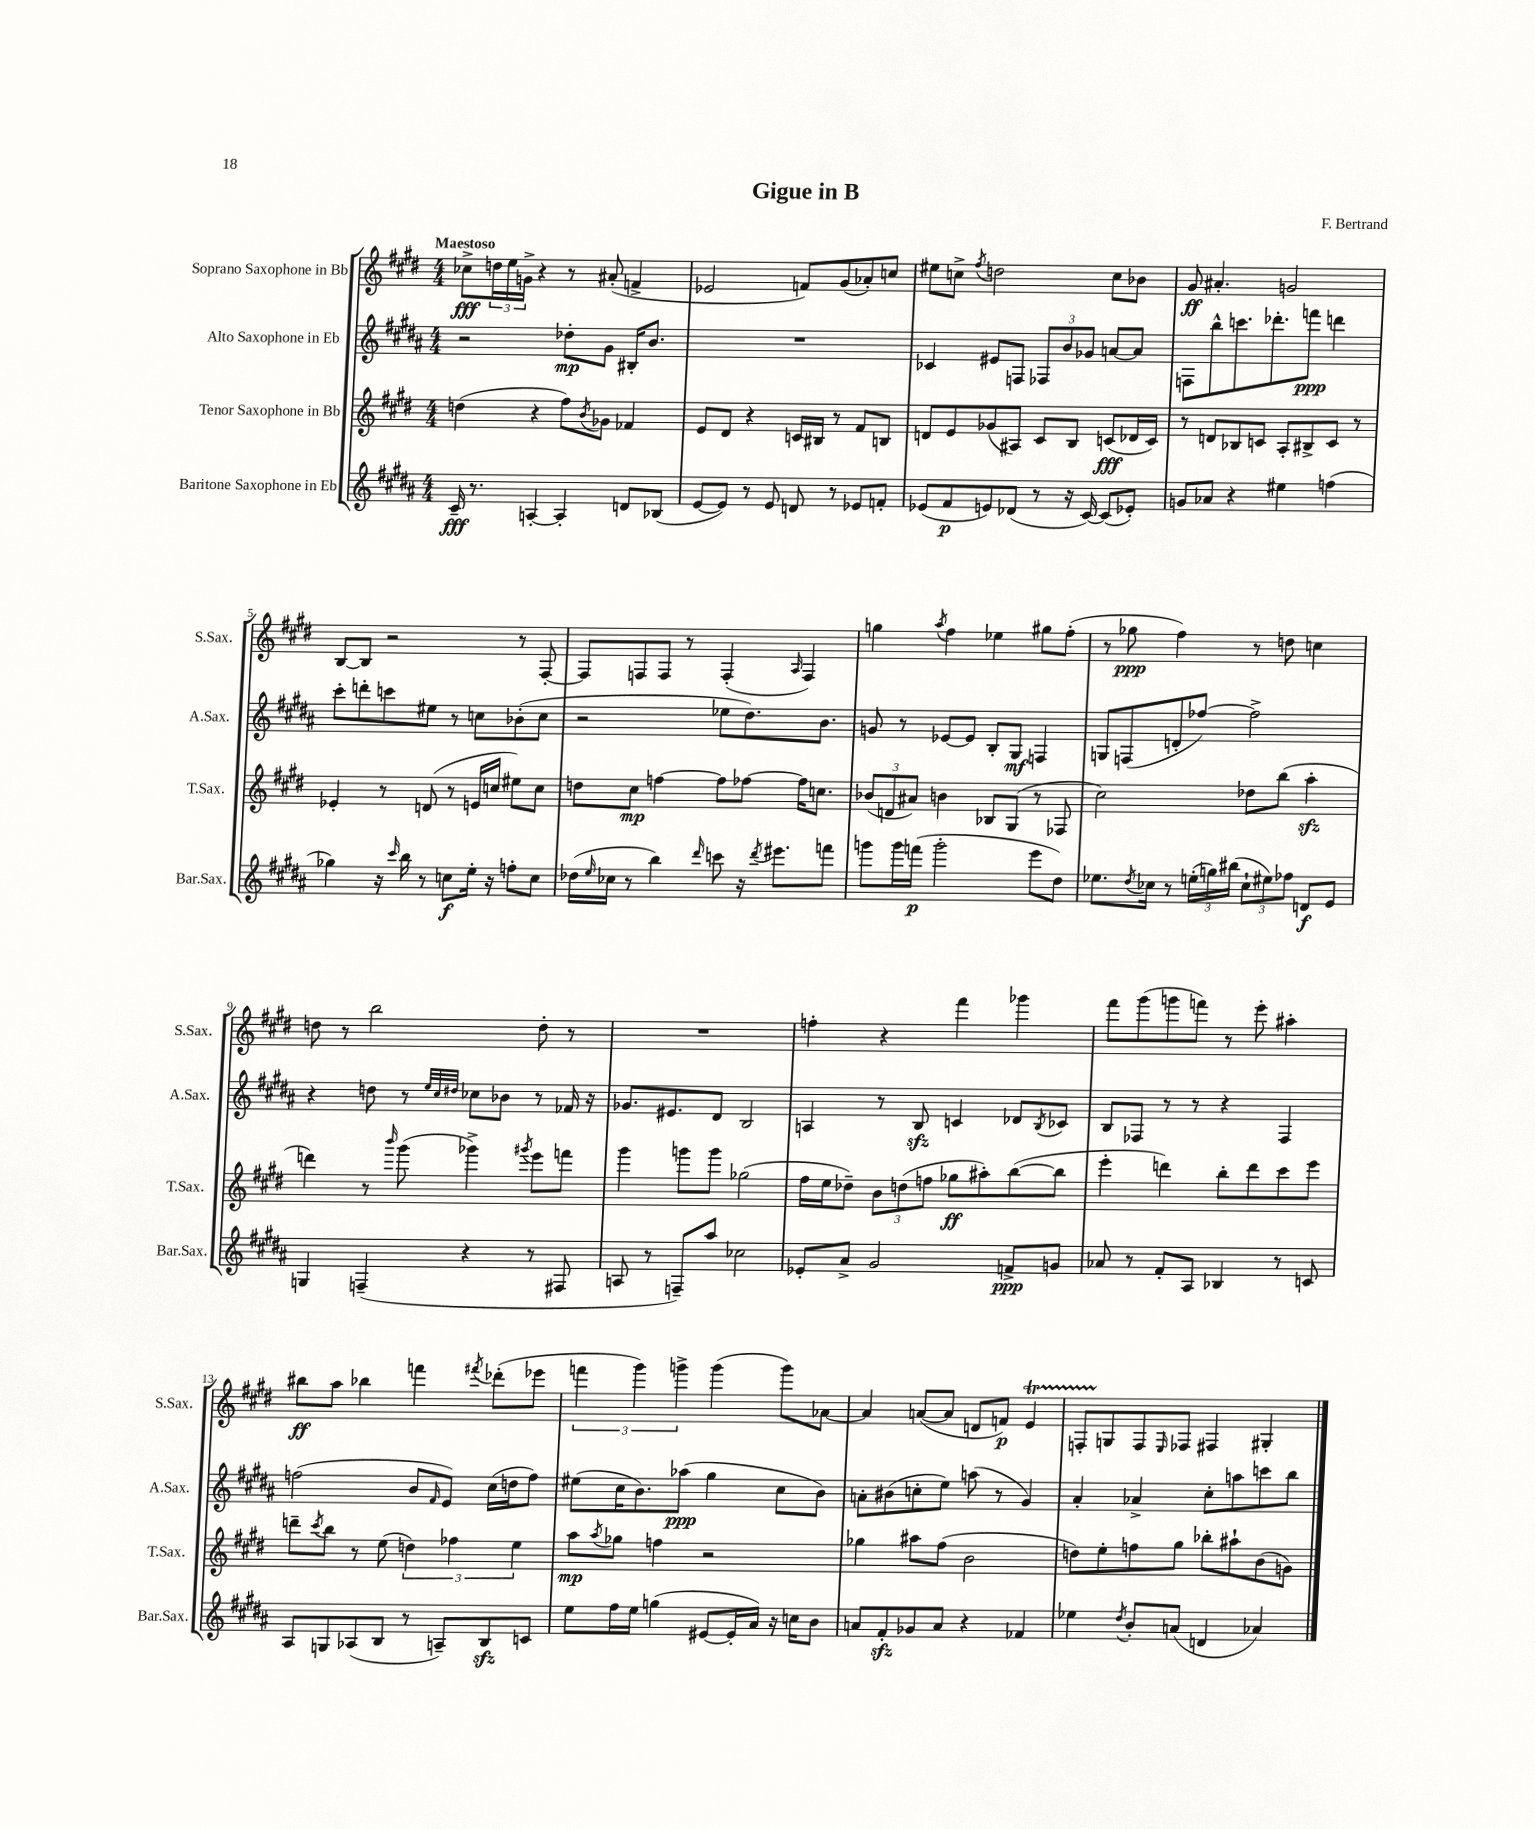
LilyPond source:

\header { title = "Gigue in B" composer = "F. Bertrand" }
<<
\new StaffGroup <<
\new Staff = "s0" \with { instrumentName = "Soprano Saxophone in Bb" shortInstrumentName = "S.Sax." } {
    \clef treble \key e \major \numericTimeSignature \time 4/4 \tempo "Maestoso"
    ces''8->\fff \tuplet 3/2 { d''16 e''16 g'16-> } r4 r8 ais'8-.( f'4-> |
    ees'2 f'8) gis'8( aes'8-.) c''8 |
    eis''8 c''8-> \acciaccatura { fis''8 } d''2 c''8 bes'8 |
    gis'8\ff ais'4.-. g'2 |
    b8~ b8 r2 r8 fis8~-. |
    fis8 f8 f8 r8 f4-.( \grace { a16 } f4) |
    g''4 \acciaccatura { a''8 } fis''4 ees''4 gis''8 fis''8-.( |
    r8 ges''8\ppp fis''4) r8 d''8 c''4 |
    d''8 r8 b''2 d''8-. r8 |
    R1 |
    f''4-. r4 fis'''4 ges'''4 |
    fis'''8 gis'''8( g'''8 f'''8) r8 e'''8-. ais''4-. |
    bis''8\ff a''8 bes''4 f'''4 \acciaccatura { fis'''8 } des'''8-.( ees'''8 |
    \tuplet 3/2 { f'''4 gis'''4) g'''4-> } g'''4( g'''8) aes'8~ |
    aes'4 a'8~( a'8 d'8 f'8\p) e'4\startTrillSpan |
    f8-. g8\stopTrillSpan f8 \grace { e16 } fes8 fis4 gis4-. \bar "|." |
}
\new Staff = "s1" \with { instrumentName = "Alto Saxophone in Eb" shortInstrumentName = "A.Sax." } {
    \clef treble \key b \major \numericTimeSignature \time 4/4
    r2 des''8-.\mp gis'8 bis16-. b'8. |
    R1 |
    ces'4 eis'8 f8 \tuplet 3/2 { fes8 b'8 ges'8 } a'8~ a'8 |
    f8 b''8-^ c'''8. des'''8.-. f'''8\ppp d'''4 |
    cis'''8-. d'''8-. c'''8 eis''8 r8 c''8 bes'8-.( c''8 |
    r2 ees''8 dis''8.) b'8. |
    g'8 r8 ees'8~ ees'8 b8-. gis8\mf f4 |
    g8 f8( d'8-. fes''8~) fes''2-> |
    r4 d''8 r8 \grace { e''32 cis''32 dis''32 } ces''8 bes'8 r8 fes'16 r16 |
    ges'8. eis'8. dis'8 b2 |
    a4 r8 b8\sfz c'4 des'8 \acciaccatura { b8 } ces'8 |
    b8 fes8 r8 r8 r4 fes4 |
    f''2( b'8 \grace { fis'16 } e'8) cis''16( d''16 f''8) |
    eis''8( cis''16 b'8.) aes''8\ppp( gis''4 cis''8 b'8) |
    a'8-. bis'8( c''8-. e''8) a''8( r8 gis'4) |
    ais'4-. aes'4-> cis''8-. a''8 c'''8 b''8 \bar "|." |
}
\new Staff = "s2" \with { instrumentName = "Tenor Saxophone in Bb" shortInstrumentName = "T.Sax." } {
    \clef treble \key e \major \numericTimeSignature \time 4/4
    d''4( r4 fis''8) \acciaccatura { b'8 } ges'8 fes'4 |
    e'8 dis'8 r4 c'16 bis16 r8 fis'8 b8 |
    d'8 e'8 ges'8( ais8) cis'8 b8 c'8\fff( des'16 c'16) |
    r8 d'8 bes8 c'8 a8-. bis8-> c'8 r8 |
    ees'4-. r8 d'8( r8 e'16 c''16 eis''8) c''8 |
    d''8 cis''8\mp f''4~ f''8 fes''8~ fes''16 c''8. |
    \tuplet 3/2 { bes'8( d'8 ais'8) } b'4 bes8 gis8( r8 fes8 |
    cis''2) des''8 b''8( a''4-.\sfz |
    d'''4) r8 \grace { b'''16 } gis'''8( ges'''4->) \acciaccatura { gis'''8 } e'''8 f'''8 |
    gis'''4 g'''8 g'''8 ges''2( |
    fis''16 e''16 des''8--) \tuplet 3/2 { b'8 d''8( f''8 } ges''8\ff ais''8-.) b''8~( b''8 |
    e'''4-. d'''4) b''8-. d'''8 cis'''8 e'''8 |
    d'''8-- \acciaccatura { cis'''8 } b''8 r8 e''8( \tuplet 3/2 { d''4) fes''4 e''4 } |
    a''8\mp \acciaccatura { a''8 } ges''8 f''4 r2 |
    ges''4 ais''8 fis''8( b'2 |
    d''8) e''8-. f''8 gis''8 bes''8-. ais''8-! b'8( g'8) \bar "|." |
}
\new Staff = "s3" \with { instrumentName = "Baritone Saxophone in Eb" shortInstrumentName = "Bar.Sax." } {
    \clef treble \key b \major \numericTimeSignature \time 4/4
    cis'16--\fff r8. a4~-. a4-. d'8 bes8( |
    e'8~ e'8) r8 e'8 d'8 r8 ees'8 f'8-. |
    ees'8( fis'8\p e'8) des'8( r8 r16 cis'16~) cis'8( ees'8-.) |
    g'8 aes'8 r4 eis''4 f''4( |
    ges''4) r16 \grace { cis'''16 } b''16 r8 c''8\f e''16-. r16 f''8-. c''8 |
    des''16( \grace { e''16 } ces''16 r8 b''4) \grace { dis'''16 } c'''8 r16 \acciaccatura { dis'''8 } eis'''8. f'''8 |
    g'''8 g'''16 f'''16\p( g'''2-. e'''8 dis''8) |
    ees''8. \acciaccatura { dis''8 } ces''16 r8 \tuplet 3/2 { e''16-.( g''16) bis''16( } \tuplet 3/2 { ces''8-! eis''8) fes''8 } d'8\f e'8 |
    g4 f4--( r4 r8 fis8 |
    a8 r8 f8--) ais''8 ces''2 |
    ees'8-. ais'8-> gis'2 f'8->\ppp g'8 |
    aes'8 r8 fis'8-. ais8 bes4 r8 c'8 |
    ais8 g8 aes8( b8 r8 a8--) b8\sfz c'8 |
    e''8 fis''16 e''16 g''4( eis'8~ eis'16-. ais'16) r16 c''16 b'8 |
    a'8 fis'8-.\sfz ges'8 a'8 r4 fes'4 |
    ees''4 \acciaccatura { dis''8 } b'8-. a'8( d'4 aes'4) \bar "|." |
}
>>
>>
